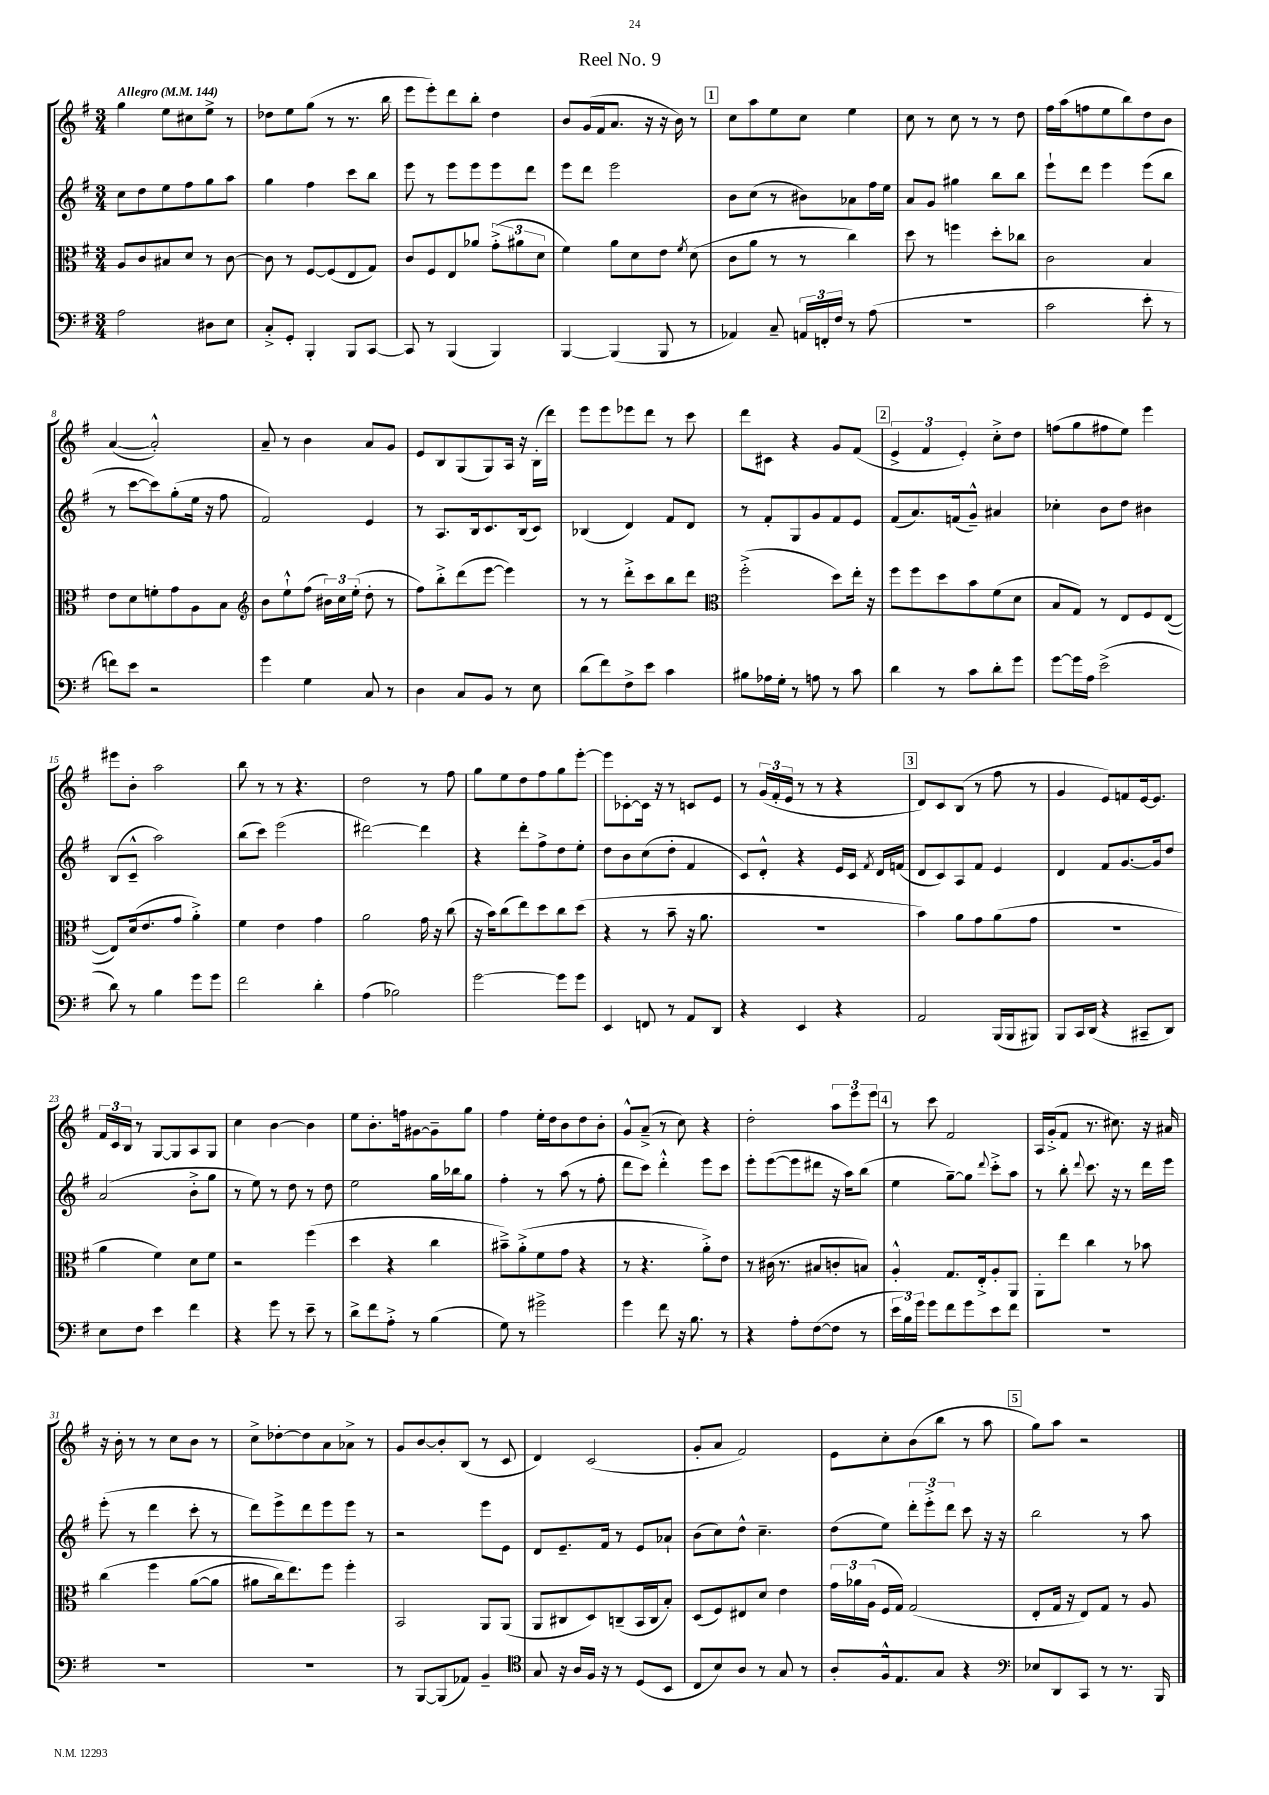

**kern	**kern	**kern	**kern
*staff4	*staff3	*staff2	*staff1
*clefF4	*clefC3	*clefG2	*clefG2
*k[f#]	*k[f#]	*k[f#]	*k[f#]
*M3/4	*M3/4	*M3/4	*M3/4
*MM144	*MM144	*MM144	*MM144
2A	8A	8cc	4gg
.	8c	8dd	.
.	8B#	8ee	8ee
.	8d	8ff#	8cc#
8D#	8r	8gg	8ee^
8E	[8c	8aa	8r
=	=	=	=
8C'^	8c]	4gg	8dd-
8GG'	8r	.	8ee
4BBB'	[8F#	4ff#	(8gg
.	(8F#]	.	8r
8BBB	8E	8ccc	8.r
[8CC	8G)	8bb	.
.	.	.	16bb
=	=	=	=
8CC]	8c	8eee	8eee
8r	8F#	8r	8eee')
(4BBB	8E	8eee	8ddd
.	8a-	8eee	8bb'
4BBB)	(12g'^	8eee	4dd
.	12a#	.	.
.	.	8ddd	.
.	12d	.	.
=	=	=	=
[4BBB	4f#)	8eee	8b
.	.	8ddd	(16g
.	.	.	16f#
(4BBB]	8a	2eee	8.a
.	8d	.	.
.	.	.	16r
8BBB	8e	.	16r
.	.	.	16b)
.	8qf#	.	.
8r	(8d	.	8r
=	=	=	=
4AA-)	8c	8b	8cc
.	8a	(8cc	8aa
8C~	8r	8r	8ee
24AA	8r	8b#)	8cc
24FF'	.	.	.
24F#	.	.	.
8r	4cc)	8a-	4ee
(8A	.	16ff#	.
.	.	16ee	.
=	=	=	=
2.r	8dd	8a	8cc
.	8r	8g	8r
.	4ff	4gg#	8cc
.	.	.	8r
.	8dd'	8bb	8r
.	8cc-	8bb	8dd
=	=	=	=
2c	2c	8eee`	16ff#
.	.	.	(16aa
.	.	8ddd	8ff
.	.	4eee	8ee
.	.	.	8bb)
8e'	4B	(8eee	8dd
8r	.	8bb	8b
=	=	=	=
8f)	8e	8r	([4a
8e	8d	[8ccc	.
2r	8f'	8ccc])	2a'^^])
.	8g	(8gg'	.
.	8A	16ee	.
.	.	16r	.
.	8B	8ff#	.
=	=	=	=
*	*clefG2	*	*
4g	8b	2f#)	8a~
.	8ee`^^	.	8r
4G	(8ff#	.	4b
.	24b#)	.	.
.	24cc	.	.
.	(24ee'	.	.
8C	8dd'	4e	8a
8r	8r	.	8g
=	=	=	=
4D	8ff#)	8r	8e
.	8bb'^	8.A	8B
8C	(8ddd	.	(8G
.	.	16B	.
8BB	[8eee	8.c	8G)
8r	4eee])	.	16A
.	.	(16B	16r
8E	.	8c)	(16B'
.	.	.	16ddd)
=	=	=	=
(8d	8r	(4B-	8eee
8f#)	8r	.	8eee
8F#^	8ddd'^	4d)	8eee-
8e	8ccc	.	8ddd
4c	8bb	8f#	8r
.	8ddd	8d	8ccc
=	=	=	=
*	*clefC3	*	*
8B#	(2ff#'^	8r	8ddd
16A-	.	8f#'	8c#
16G'	.	.	.
8r	.	8G	4r
8A	.	8g	.
8r	8dd)	8f#	8g
8c	16ee'	8e	(8f#
.	16r	.	.
=	=	=	=
4d	8ff#	(8f#	6e^
.	8ff#	8.a)	.
.	.	.	6f#
8r	8dd	.	.
.	.	(16f	.
.	.	.	6e')
8c	8b	8g~^^)	.
8d'	(8f#	4a#	8cc'^
8g	8d	.	8dd
=	=	=	=
[8g	8B	4cc-'	(8ff
16g]	8G)	.	8gg
16A	.	.	.
(2e^	8r	8b	8ff#
.	8E	8dd	8ee)
.	8F#	4b#	4eee
.	([8E	.	.
=	=	=	=
8d)	8E])	(8B	8eee#
8r	(16d	8c~^^	8b'
.	8.e	.	.
4B	.	2aa)	2aa
.	8g	.	.
8g	4a'^)	.	.
8g	.	.	.
=	=	=	=
2f#	4f#	(8bb	8bb
.	.	8ccc)	8r
.	4e	(2eee	8r
.	.	.	4.r
4d'	4g	.	.
=	=	=	=
(4A	2a	[2ddd#)	2dd
2B-)	.	.	.
.	16g	4ddd#]	8r
.	16r	.	.
.	(8cc	.	8ff#
=	=	=	=
[2g	16r	4r	8gg
.	16b)	.	.
.	(8cc	.	8ee
.	8ee)	8ddd'	8dd
.	8dd	8ff#^	8ff#
8g]	8cc	8dd	8gg
8g	(8dd	8ee'	[8eee'
=	=	=	=
4EE	4r	8dd	8eee]
.	.	8b	[8c-'
8FF	8r	(8cc	16c-]
.	.	.	16r
8r	8b~	8dd'	8r
8AA	16r	4f#	8c
.	8.a	.	.
8DD	.	.	8e
=	=	=	=
4r	2.r	8c)	8r
.	.	8d'^^	(24g
.	.	.	24f#'
.	.	.	24e
4EE	.	4r	8r
.	.	.	8r
4r	.	16e	4r
.	.	16c	.
.	.	8qf#	.
.	.	16d	.
.	.	(16f	.
=	=	=	=
2AA	4b)	8d	8d)
.	.	8c)	8c
.	8a	8A	(8B
.	8g	8f#	8r
(16BBB	(8a	4e	8ff#
16BBB	.	.	.
8BBB#)	8g	.	8r
=	=	=	=
8BBB	2.r	4d	4g
16CC	.	.	.
(16DD	.	.	.
4r	.	8f#	8e)
.	.	[8.g	8f
8CC#~	.	.	[16e
.	.	16g]	8.e]
8DD)	.	8dd	.
=	=	=	=
8E	4a	(2a	24f#
.	.	.	24c
.	.	.	24B
8F#	.	.	8r
4e	4f#)	.	[8G
.	.	.	8G]
4f#	8d	8b'^	8A
.	8f#	8gg	8G
=	=	=	=
4r	2r	8r	4cc
.	.	8ee)	.
8g	.	8r	[4b
8r	.	8dd	.
8e~	(4ff#	8r	4b]
8r	.	8dd	.
=	=	=	=
8d^	4dd	2ee	8ee
8f#	.	.	8.b'
8A'^	4r	.	.
.	.	.	16ff
8r	.	.	[8g#
(4B	4cc	16gg	8g#~]
.	.	16bb-	.
.	.	8gg	8gg
=	=	=	=
8G)	8b#~^)	4ff#'	4ff#
8r	(8a'^	.	.
2g#^	8f#	8r	16ee'
.	.	.	16dd
.	8g	(8aa	8b
.	4r	8r	8dd
.	.	8ff#'	8b'
=	=	=	=
4g	8r	8ddd	8g^^
.	4.r	8ccc)	(8a~^
8f#	.	4ddd'^^	8r
16r	.	.	8cc)
8.B	.	.	.
.	8a'^)	8eee	4r
8r	8e	8ccc	.
=	=	=	=
4r	8r	8eee'	2dd'
.	(16c#	([8eee	.
.	8.r	.	.
8A'	.	8eee]	.
([8F#	8B#	8ddd#	.
8F#]	8c'	16r	12aa
.	.	16aa)	.
.	.	.	12eee
8r	8B)	(8bb	.
.	.	.	12eee
=	=	=	=
24e	4A'^^	4ee	8r
24B)	.	.	.
24g	.	.	.
8g	.	.	8ccc
8f#	8.G	[8gg~)	2f#
8g	.	8gg]	.
.	16E'^	.	.
.	.	8qqddd	.
8e	8A'	8ccc'^	.
8f#	8AA	8aa	.
=	=	=	=
2.r	8AA'	8r	16A
.	.	.	(16g'^
.	8ee	8bb'	8f#
.	.	8qqddd	.
.	4cc	8.ccc	8.r
.	.	16r	8.cc#)
.	8r	8r	.
.	8b-	16ddd	16r
.	.	16eee	16a#
=	=	=	=
2.r	&(4cc	(8eee'	16r
.	.	.	16b'
.	.	8r	8r
.	4ff#	4ddd	8r
.	.	.	8cc
.	([8a	8ccc'	8b
.	8a]	8r	8r
=	=	=	=
2.r	8a#	8ddd)	8cc^
.	16cc)	8eee^	[8dd-'
.	8.ee&)	.	.
.	.	8ddd	8dd-]
.	8ff#	8eee	8a
.	4ff#'	8eee	8a-^
.	.	8r	8r
=	=	=	=
8r	2BB	2r	8g
[8BBB	.	.	[8b
(8BBB]	.	.	8b']
8AA-)	.	.	(8B
4BB~	8AA	8eee	8r
.	(8AA	8e	8c
=	=	=	=
*clefC4	*	*	*
8G	8AA	8d	4d)
16r	8C#	8.e~	.
16A	.	.	.
16F#	8D)	.	(2c
16r	.	16f#	.
8r	(8C~	8r	.
(8D	16BB	8e	.
.	16C	.	.
8BB	8B')	8a-`	.
=	=	=	=
8C	(8D	(8b	8g'
8B)	8F#)	8cc)	8a
8A	8E#	8dd^^	2f#)
8r	8d	4.cc~	.
8G	4e	.	.
8r	.	.	.
=	=	=	=
8A'	24g	(8dd	8e
.	24a-	.	.
.	(24A	.	.
16F#^^	16F#	8ee)	8cc'
8.E	16G)	.	.
.	(2G	12ddd'	(8b
.	.	12eee'^	.
8G	.	.	8bb
.	.	12ddd	.
4r	.	8ccc	8r
.	.	16r	8aa
.	.	16r	.
=	=	=	=
*clefF4	*	*	*
8E-	8E'	2bb	8gg)
8DD	16G	.	8aa
.	16r	.	.
8CC	8E)	.	2r
8r	8G	.	.
8.r	8r	8r	.
.	8A	8aa	.
16BBB	.	.	.
==	==	==	==
*-	*-	*-	*-
